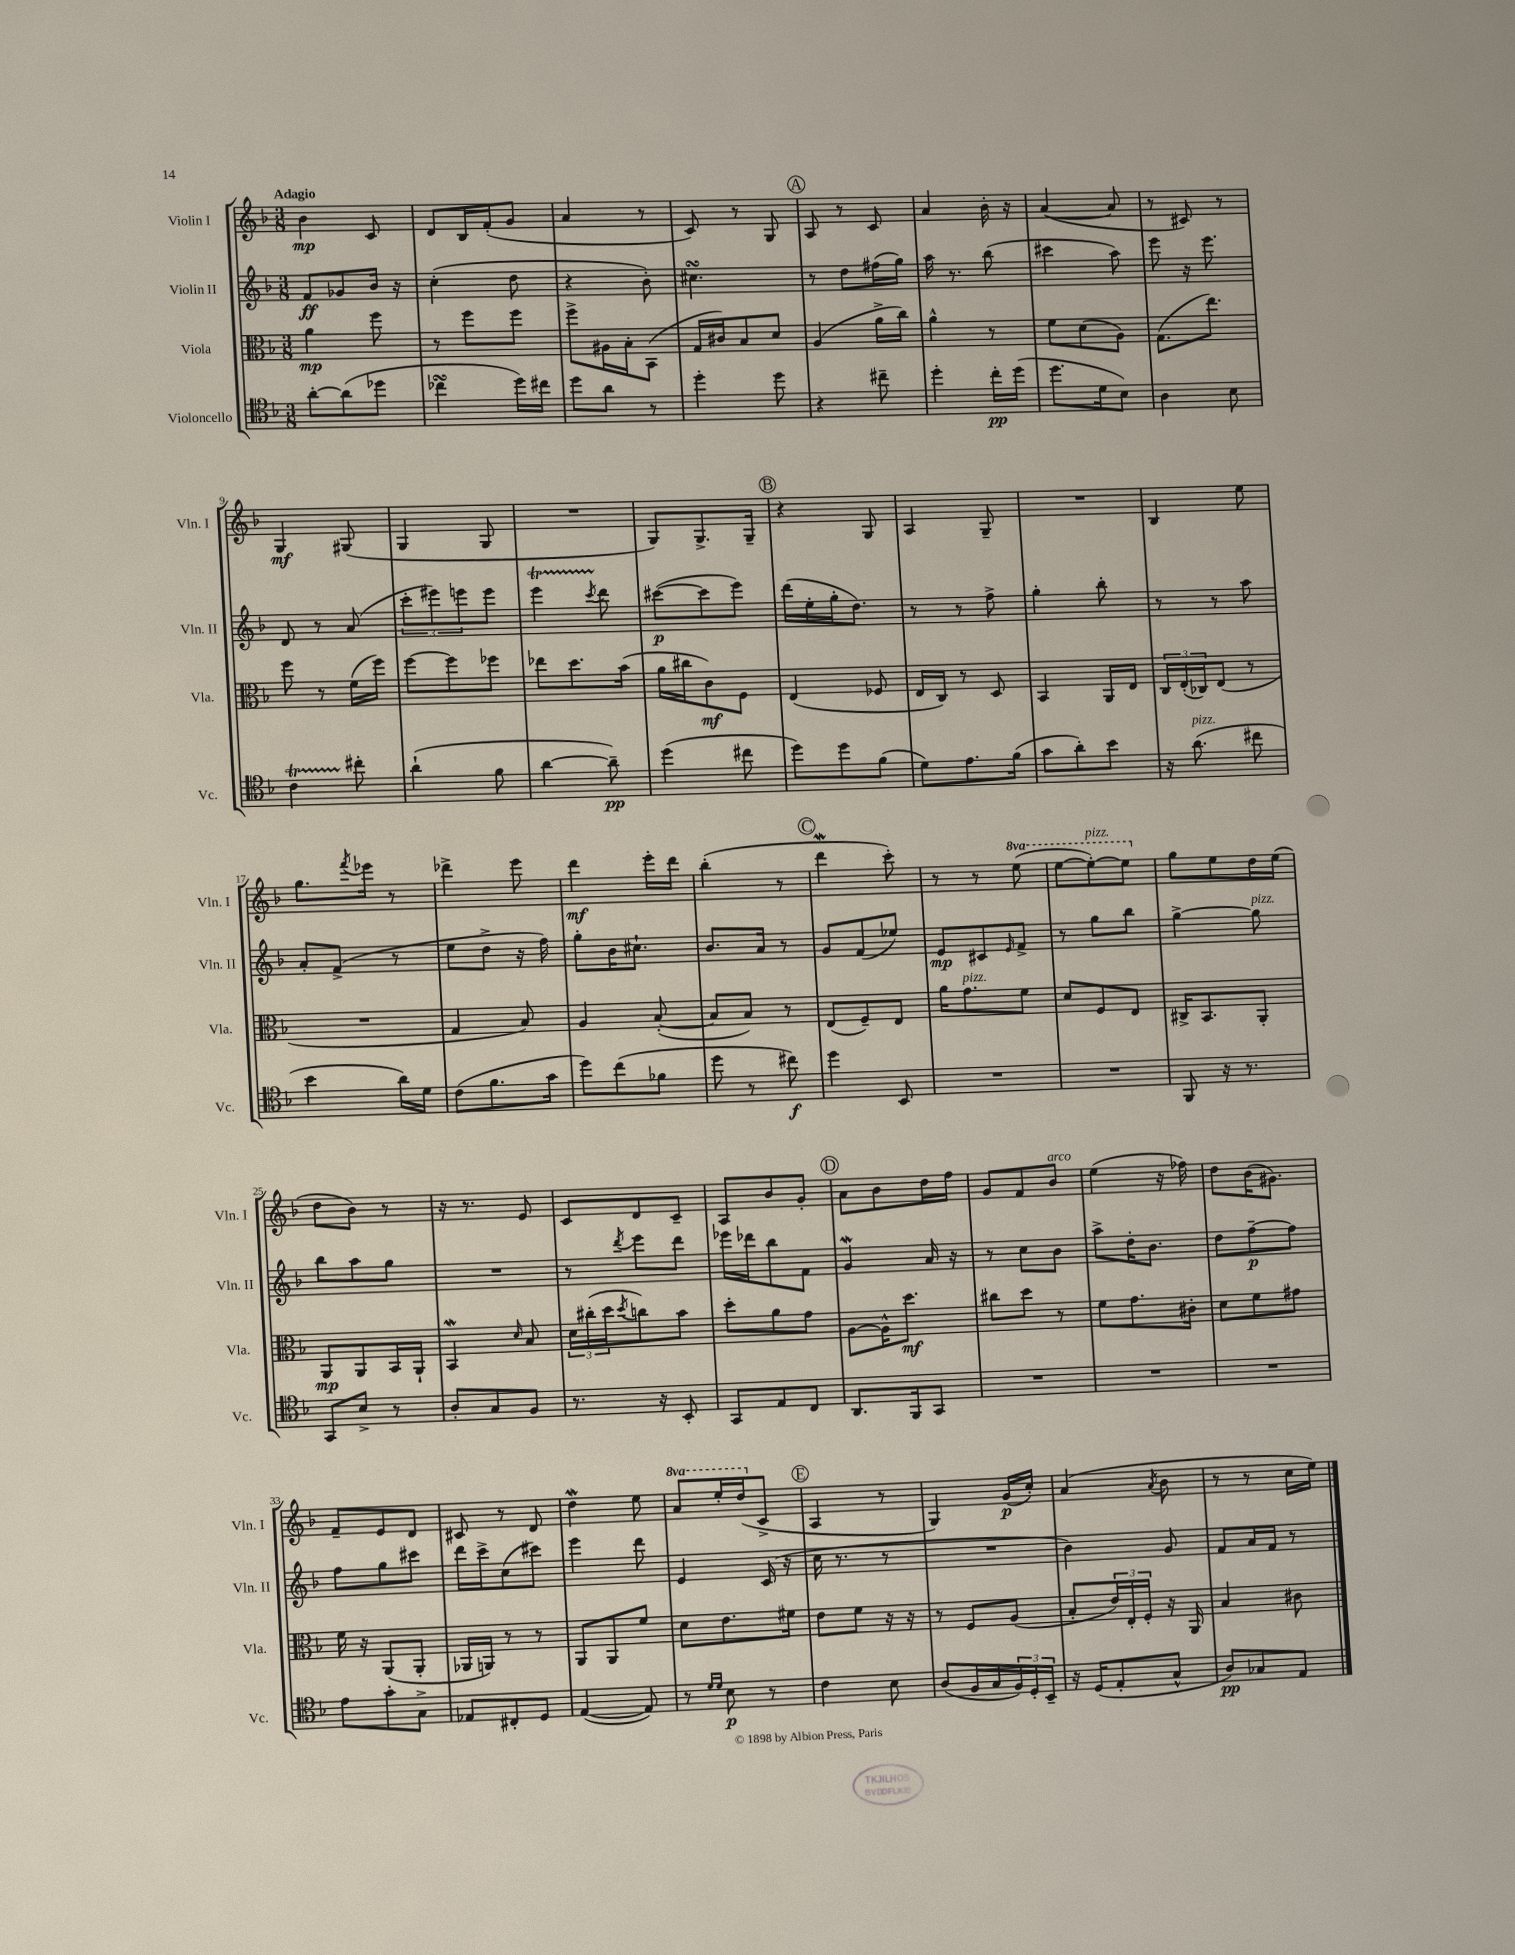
<<
\new StaffGroup <<
\new Staff = "s0" \with { instrumentName = "Violin I" shortInstrumentName = "Vln. I" } {
    \clef treble \key f \major \numericTimeSignature \time 3/8 \set Staff.ottavationMarkups = #ottavation-simple-ordinals \tempo "Adagio"
    bes'4\mp c'8 |
    d'8 bes16 f'16-.( g'8 |
    a'4 r8 |
    c'8) r8 g8 |
    \mark \markup { \circle "A" } a8 r8 c'8 |
    a'4 bes'16-. r16 |
    a'4~( a'8 |
    r8 cis'8) r8 |
    g4\mf gis8( |
    g4 g8 |
    R4. |
    g8) g8.-> g16-- |
    \mark \markup { \circle "B" } r4 g8 |
    a4 g8-- |
    R4. |
    bes4 e''8 |
    g''8. \acciaccatura { f'''8 } ees'''16 r8 |
    des'''4-> e'''8 |
    d'''4\mf e'''16-. d'''16 |
    bes''4-.( r8 |
    \mark \markup { \circle "C" } d'''4\mordent c'''8-.) |
    r8 r8 \ottava #1 e'''8( |
    e'''8~ e'''8~-.^\markup { \italic "pizz." }) e'''8 \ottava #0 |
    g''8 e''8 d''16 e''16( |
    d''8 bes'8) r8 |
    r16 r8. e'8 |
    c'8 d'8 c'8-- |
    a8 bes'8 g'8-. |
    \mark \markup { \circle "D" } a'8 bes'8 d''16 f''16 |
    g'8 f'8 bes'8^\markup { \italic "arco" } |
    e''4( r16 fes''16) |
    d''8 bes'16( gis'8.) |
    f'8-- e'8 d'8 |
    cis'8 r8 d'8 |
    d''4\mordent e''8 |
    \ottava #1 a''8 e'''16-. d'''16( \ottava #0 c'8-> |
    \mark \markup { \circle "E" } a4 r8 |
    g4) g'16\p( c''16-.) |
    a'4( \acciaccatura { a'8 } bes'8 |
    r8 r8 c''16 e''16) \bar "|." |
}
\new Staff = "s1" \with { instrumentName = "Violin II" shortInstrumentName = "Vln. II" } {
    \clef treble \key f \major \numericTimeSignature \time 3/8
    f'8\ff ges'8 bes'16 r16 |
    c''4-.( d''8 |
    r4 bes'8-.) |
    cis''4.\turn |
    \mark \markup { \circle "A" } r8 d''8 fis''16( g''16) |
    a''16 r8. bes''8( |
    cis'''4 a''8) |
    e'''8 r16 e'''8. |
    d'8 r8 a'8( |
    \tuplet 3/2 { c'''8-. eis'''8) e'''8 } e'''8 |
    e'''4\startTrillSpan \acciaccatura { c'''8 } d'''8\stopTrillSpan |
    cis'''8~\p( cis'''8 e'''8) |
    \mark \markup { \circle "B" } d'''16( e''16-. g''16-. d''8.) |
    r8 r8 f''8-> |
    g''4-. bes''8-. |
    r8 r8 a''8 |
    a'8-. f'8->( r8 |
    e''8 d''8-> r16 f''16) |
    g''8-. bes'16 cis''8.-! |
    bes'8. a'16 r8 |
    \mark \markup { \circle "C" } g'8 f'8( ees''8) |
    e'8\mp cis'8 \grace { e'16 } f'8-> |
    r8 g''8 bes''8 |
    g''4~-> g''8^\markup { \italic "pizz." } |
    bes''8 a''8 g''8 |
    R4. |
    r8 \acciaccatura { d'''8 } e'''8 d'''8 |
    ees'''16 des'''16 bes''8 f'8 |
    \mark \markup { \circle "D" } g'4\mordent a'16 r16 |
    r8 c''8 bes'8 |
    a''8-> d''16-. bes'8. |
    d''8 f''8~--\p f''8 |
    f''8 g''8 cis'''8 |
    d'''16 c'''16-> c''8( cis'''8) |
    e'''4 d'''8 |
    e'4 c'16( r16 |
    \mark \markup { \circle "E" } c''16 r8. r8 |
    R4. |
    bes'4) g'8 |
    f'8 a'16 f'16 r8 \bar "|." |
}
\new Staff = "s2" \with { instrumentName = "Viola" shortInstrumentName = "Vla." } {
    \clef alto \key f \major \numericTimeSignature \time 3/8
    a'4\mp f''8 |
    r8 f''8 f''8 |
    f''8-> ais16 bes16-. bes,8( |
    g16 cis'16) bes8 d'8 |
    \mark \markup { \circle "A" } a4( a'16-> c''16) |
    a'4-^ r8 |
    f'8 d'8( a8) |
    g8.( e''8.) |
    f''8 r8 f'16( f''16) |
    f''8~ f''8 fes''8 |
    ees''8 d''8. bes'16( |
    a'16 cis''16 c'8\mf) f8 |
    \mark \markup { \circle "B" } e4( fes8 |
    e16 c16) r8 d8 |
    bes,4 a,16 e16 |
    \tuplet 3/2 { c16 e16-.( ces16) } e8( r8 |
    R4. |
    g4 bes8) |
    a4 bes8~-.( |
    bes8 bes8) r8 |
    \mark \markup { \circle "C" } e8( f8--) e8 |
    a'16 g'8.^\markup { \italic "pizz." } f'8 |
    d'8 f8 e8 |
    cis16-> bes,8. a,8-. |
    a,8\mp a,8 bes,16 a,16-! |
    bes,4\mordent \grace { d'16 } bes8 |
    \tuplet 3/2 { d'16 cis''16-.( d''16 } \acciaccatura { d''8 } c''8) bes'8 |
    d''8-. a'8 g'8 |
    \mark \markup { \circle "D" } a8~ a16-^ d''8.\mf |
    cis''8 d''8 r8 |
    f'8 g'8. cis'16-. |
    d'8 f'8 gis'8 |
    f'16 r16 a,8( a,8-. |
    aes,16 a,16) r8 r8 |
    a,8 a,8 f'8 |
    d'8 e'8. fis'16 |
    \mark \markup { \circle "E" } e'8 f'8 r16 r16 |
    r8 f8 a8( |
    bes8-. \tuplet 3/2 { e'16) e16-. f16-. } r16 a,16 |
    bes4 cis'8 \bar "|." |
}
\new Staff = "s3" \with { instrumentName = "Violoncello" shortInstrumentName = "Vc." } {
    \clef tenor \key f \major \numericTimeSignature \time 3/8
    a'8~-. a'8( des''8 |
    ces''4\turn d''16) cis''16 |
    d''8 a'8 r8 |
    d''4-. d''8 |
    \mark \markup { \circle "A" } r4 cis''8-- |
    d''4-. c''16-.\pp d''16( |
    d''8. d'16 bes8) |
    a4 bes8 |
    c'4\startTrillSpan cis''8-.\stopTrillSpan |
    a'4-!( f'8 |
    a'4~ a'8--\pp) |
    d''4( cis''8 |
    \mark \markup { \circle "B" } d''8) d''8 f'8( |
    d'8) e'8. f'16( |
    g'8 a'8-.) bes'8 |
    r16 a'8.^\markup { \italic "pizz." }( cis''8 |
    bes'4 a'16) d'16 |
    c'8( f'8. g'16 |
    d''8) c''8( fes'8 |
    d''8 r8 cis''8\f) |
    \mark \markup { \circle "C" } d''4 bes,8 |
    R4. |
    R4. |
    f,8 r16 r8. |
    g,8 bes8-> r8 |
    a8-. g8 f8 |
    r8. r16 bes,8-. |
    g,8 e8 c8 |
    \mark \markup { \circle "D" } a,8. f,16 g,8 |
    R4. |
    R4. |
    R4. |
    e'8 g'8-. g8-> |
    ees8 cis8-. d8 |
    e4~( e8) |
    r8 \grace { d'16 d'16 } bes8\p r8 |
    \mark \markup { \circle "E" } c'4 bes8 |
    a8( f16 g16 \tuplet 3/2 { f16) d16-. bes,16-- } |
    r16 d16( e8-. g8-^ |
    a8\pp) ges8 e8 \bar "|." |
}
>>
>>
